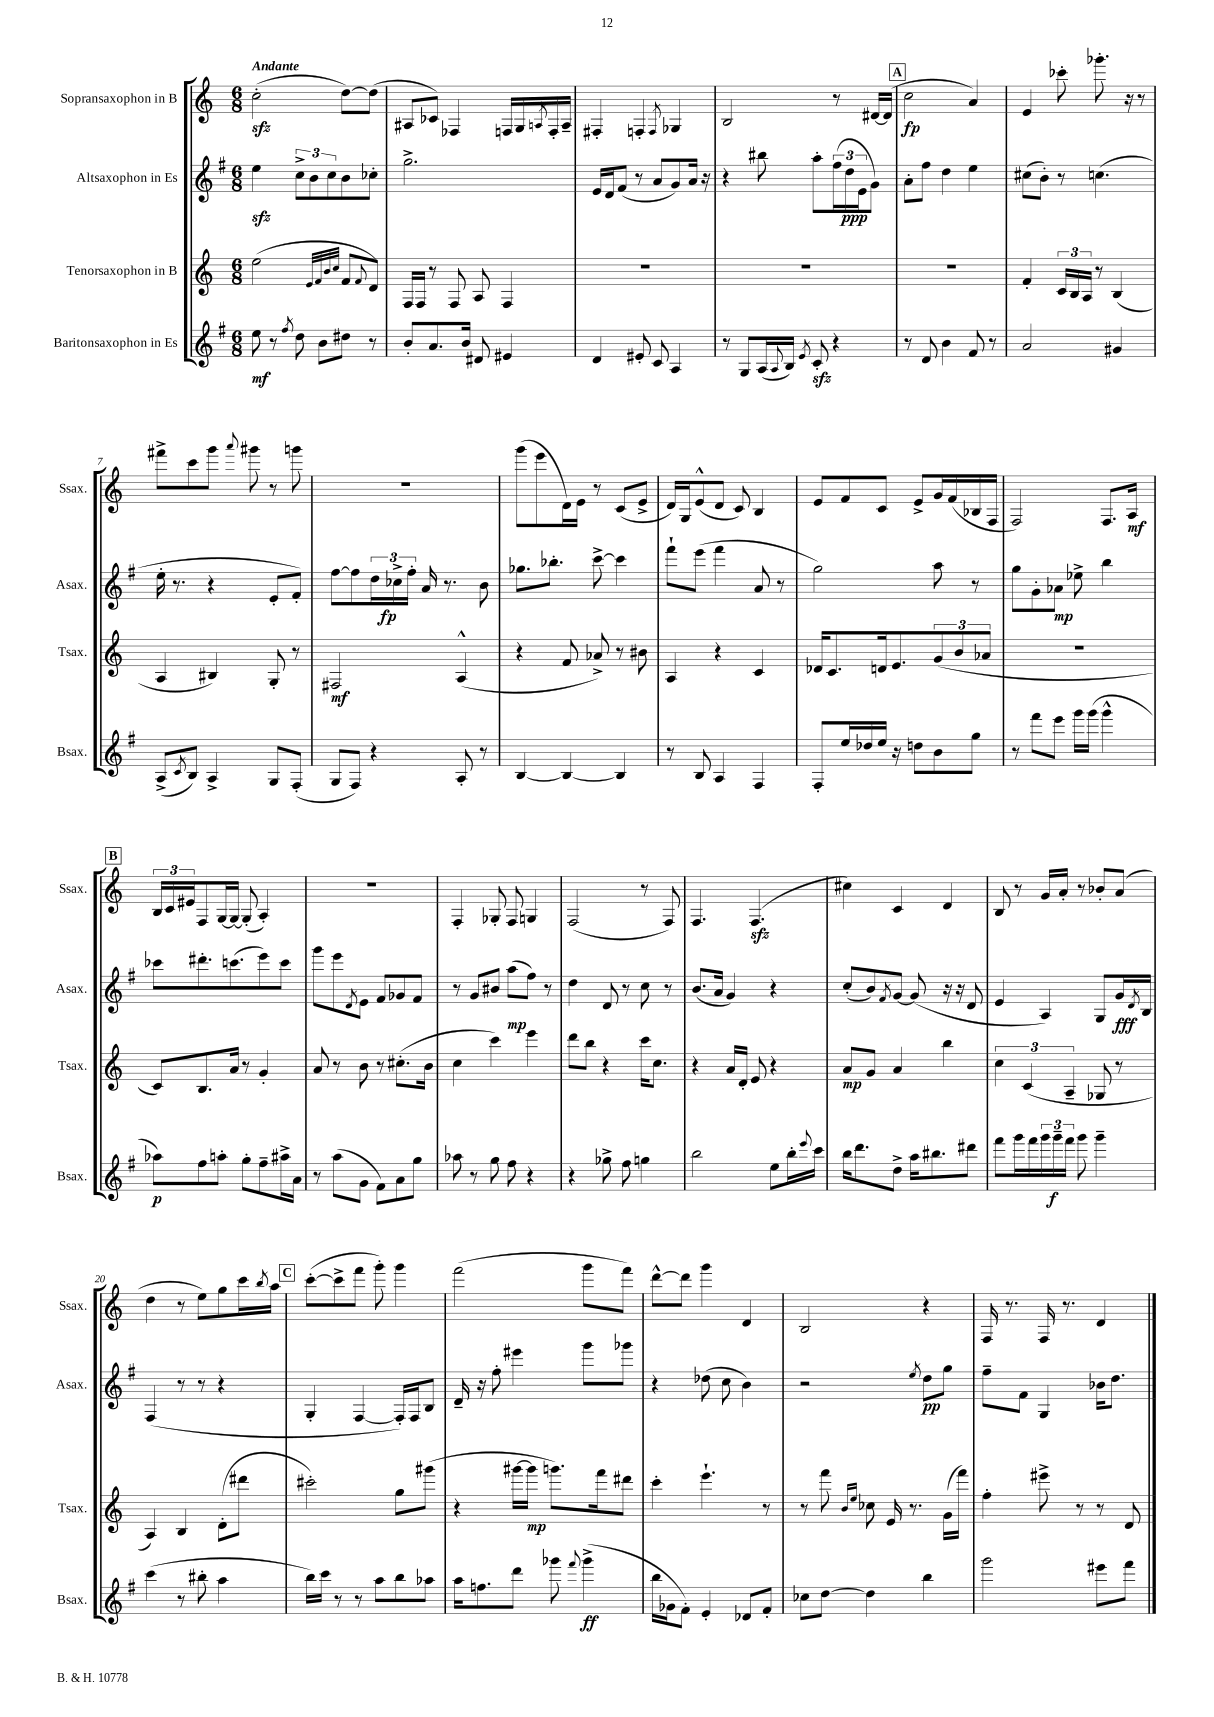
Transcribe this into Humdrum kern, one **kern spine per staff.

**kern	**kern	**kern	**kern
*staff4	*staff3	*staff2	*staff1
*clefG2	*clefG2	*clefG2	*clefG2
*k[f#]	*k[]	*k[f#]	*k[]
*M6/8	*M6/8	*M6/8	*M6/8
8ee	(2ee	4ee	(2cc'
8r	.	.	.
8qff#	.	.	.
8dd	.	12cc^	.
.	.	12b	.
8b	.	.	.
.	.	12cc	.
.	32qqe	.	.
.	32qqf	.	.
.	32qqb	.	.
.	32qqcc	.	.
8dd#	8f	8b	[8dd)
.	8qqf	.	.
8r	8d)	8cc-'	(8dd]
=	=	=	=
8b'	16F	2.gg^	8A#
.	16F	.	.
8.a	8r	.	8c-)
.	8F	.	4F-
16b	.	.	.
8d#	8A	.	.
4e#	4F	.	16F
.	.	.	16G
.	.	.	8qA
.	.	.	16F'
.	.	.	16A~
=	=	=	=
4d	2.r	16e	4F#'
.	.	16d	.
.	.	(8f#	.
8e#'	.	8r	4F'
8c	.	8a	.
.	.	.	8qF
4A	.	8g)	4G-
.	.	16a	.
.	.	16r	.
=	=	=	=
8r	2.r	4r	2B
8G	.	.	.
(16A	.	8bb#	.
8qqA	.	.	.
16B)	.	.	.
8qe	.	.	.
8c'	.	8aa'	.
4r	.	(24ff#	8r
.	.	24dd	.
.	.	24e	.
.	.	8g)	[16d#
.	.	.	(16d#]
=	=	=	=
8r	2.r	8a'	2cc
8d	.	8ff#	.
4b	.	4dd	.
8f#	.	4ee	4a)
8r	.	.	.
=	=	=	=
2a	4f'	(8cc#	4e
.	.	8b')	.
.	24c	8r	8ccc-'
.	24B	.	.
.	24A	.	.
.	8r	(4.cc	8.ggg-'
4g#	(4B	.	.
.	.	.	16r
.	.	.	8r
=	=	=	=
(8A^	4A	16ee'	8fff#^
.	.	8.r	.
8qc	.	.	.
8B)	.	.	8ccc
4A^	4B#)	4r	8ggg
.	.	.	8qqaaa
.	.	.	8ggg#
8G	8G'	8e'	8r
(8F#'	8r	8f#')	8ggg
=	=	=	=
8G	2F#	[8ff#	2.r
8F#)	.	8ff#]	.
4r	.	24dd	.
.	.	24cc-^	.
.	.	24ff#'	.
.	.	16a	.
.	.	8.r	.
8A'	(4A^^	.	.
8r	.	8b	.
=	=	=	=
[4B	4r	8.gg-	(8ggg
.	.	.	8eee
.	.	8.bb-'	.
4B_	8f	.	16d)
.	.	.	16e
.	8a-^)	[8ccc^	8r
4B]	8r	4ccc]	(8c
.	8b#	.	8e^
=	=	=	=
8r	4A	8fff#`	16d)
.	.	.	16G
8B	.	(8eee	(8e^^
4A	4r	4fff#	8d
.	.	.	8c)
4F#	4c	8a	4B
.	.	8r	.
=	=	=	=
8F#'	16d-	2gg)	8e
.	8.c	.	.
16ee	.	.	8f
16dd-	.	.	.
16ee	16d	.	8c
16r	8.e	.	.
8dd	.	.	8e^
8b	(12g	8aa	16g
.	.	.	(16f
.	12b	.	.
8gg	.	8r	16B-
.	12a-	.	.
.	.	.	16F
=	=	=	=
8r	2.r	8gg	2F)
8fff#	.	8g'	.
8eee	.	8a-	.
16ggg	.	8ee-^	.
(16ggg	.	.	.
4ggg^^	.	4bb	8.F
.	.	.	16A
=	=	=	=
8aa-)	8c)	8ccc-	24B
.	.	.	24c
.	.	.	24e#
8ff#	8.B	8.ddd#'	8F
8aa'	.	.	[16G
.	16a	(8.ccc	16G_
8gg'	8r	.	(8G']
8ff#~	4g'	8eee)	4A')
16aa#^	.	8ccc	.
16a	.	.	.
=	=	=	=
8r	8a	8ggg	2.r
(8aa	8r	8eee	.
.	.	8qd	.
8g	8b	8e	.
8f#)	8r	8f#	.
8a	(8.cc#'	8g-	.
8gg	.	8f#	.
.	16b	.	.
=	=	=	=
8aa-	4cc	8r	4F'
8r	.	8g	.
8gg	4ccc)	8b#	8G-'
8ff#	.	(8aa	8F
4r	4eee	8ff#)	4G
.	.	8r	.
=	=	=	=
4r	8ddd	4dd	(2F
.	8bb	.	.
8gg-^	4r	8d	.
8ff#	.	8r	.
4gg	16ccc	8cc	8r
.	8.cc	.	.
.	.	8r	8F)
=	=	=	=
2bb	4r	(8.b	4.F
.	.	16a	.
.	16a	4g)	.
.	16d'	.	.
.	8e	.	(4.F
8ee	4r	4r	.
16bb'	.	.	.
8qqeee	.	.	.
16ccc	.	.	.
=	=	=	=
16bb	8a	(8cc'	4cc#)
8.ddd	.	.	.
.	8g	8b)	.
.	.	8qf#	.
8dd^	4a	[8g	4c
16aa	.	(8g]	.
8.bb#	.	.	.
.	4bb	16r	4d
.	.	16r	.
8ddd#	.	8d	.
=	=	=	=
8fff#	6cc	4e	8B
16ggg	.	.	8r
.	(6c	.	.
16fff#	.	.	.
24ggg	.	4A)	16g
24ggg~	.	.	.
.	.	.	16a'
24fff#	6A~	.	.
8ggg	.	.	8r
4ggg~	8G-	8G	8b-'
.	8r	16g	(8a
.	.	8qd	.
.	.	16B	.
=	=	=	=
(4ccc	4A)	(4F#	4dd
8r	4B	8r	8r
8bb#'	.	8r	8ee)
4aa	(8d'	4r	8gg
.	8ddd#	.	16ccc
.	.	.	8qbb
.	.	.	16aa
=	=	=	=
16bb)	2ccc#')	4G'	([8ccc'
16ccc	.	.	.
8r	.	.	8ccc^]
8r	.	[4F#	8fff
8aa	.	.	8ggg')
8bb	8gg	16F#'])	4ggg
.	.	16F#	.
8aa-	(8ggg#	8B	.
=	=	=	=
16aa	4r	16d~	(2fff
8.ff	.	16r	.
.	.	8ff#'	.
8ddd	[16ggg#	4eee#	.
.	16ggg#]	.	.
8ggg-	8.ggg)	.	.
8qqfff#	.	.	.
(4ggg-^	.	8ggg	8ggg
.	16fff	.	.
.	8ddd#	8ggg-	8fff)
=	=	=	=
16bb	4ccc'	4r	[8ddd^^
16g-	.	.	.
8f#')	.	.	8ddd]
4e'	4.eee`	(8dd-	4ggg
.	.	8cc	.
8d-	.	4b)	4d
8f#'	8r	.	.
=	=	=	=
8cc-	8r	2r	2B
[8dd	8fff	.	.
.	16qqb	.	.
.	16qqee	.	.
4dd]	8cc-	.	.
.	16e	.	.
.	8.r	.	.
.	.	8qee	.
4bb	.	8dd	4r
.	(16g	8gg	.
.	16fff)	.	.
=	=	=	=
2ggg	4ff'	8ff#~	16F
.	.	.	8.r
.	.	8f#	.
.	8eee#^	4G	16F
.	.	.	8.r
.	8r	.	.
8eee#	8r	16b-	4d
.	.	8.dd	.
8fff#	8d	.	.
==	==	==	==
*-	*-	*-	*-
